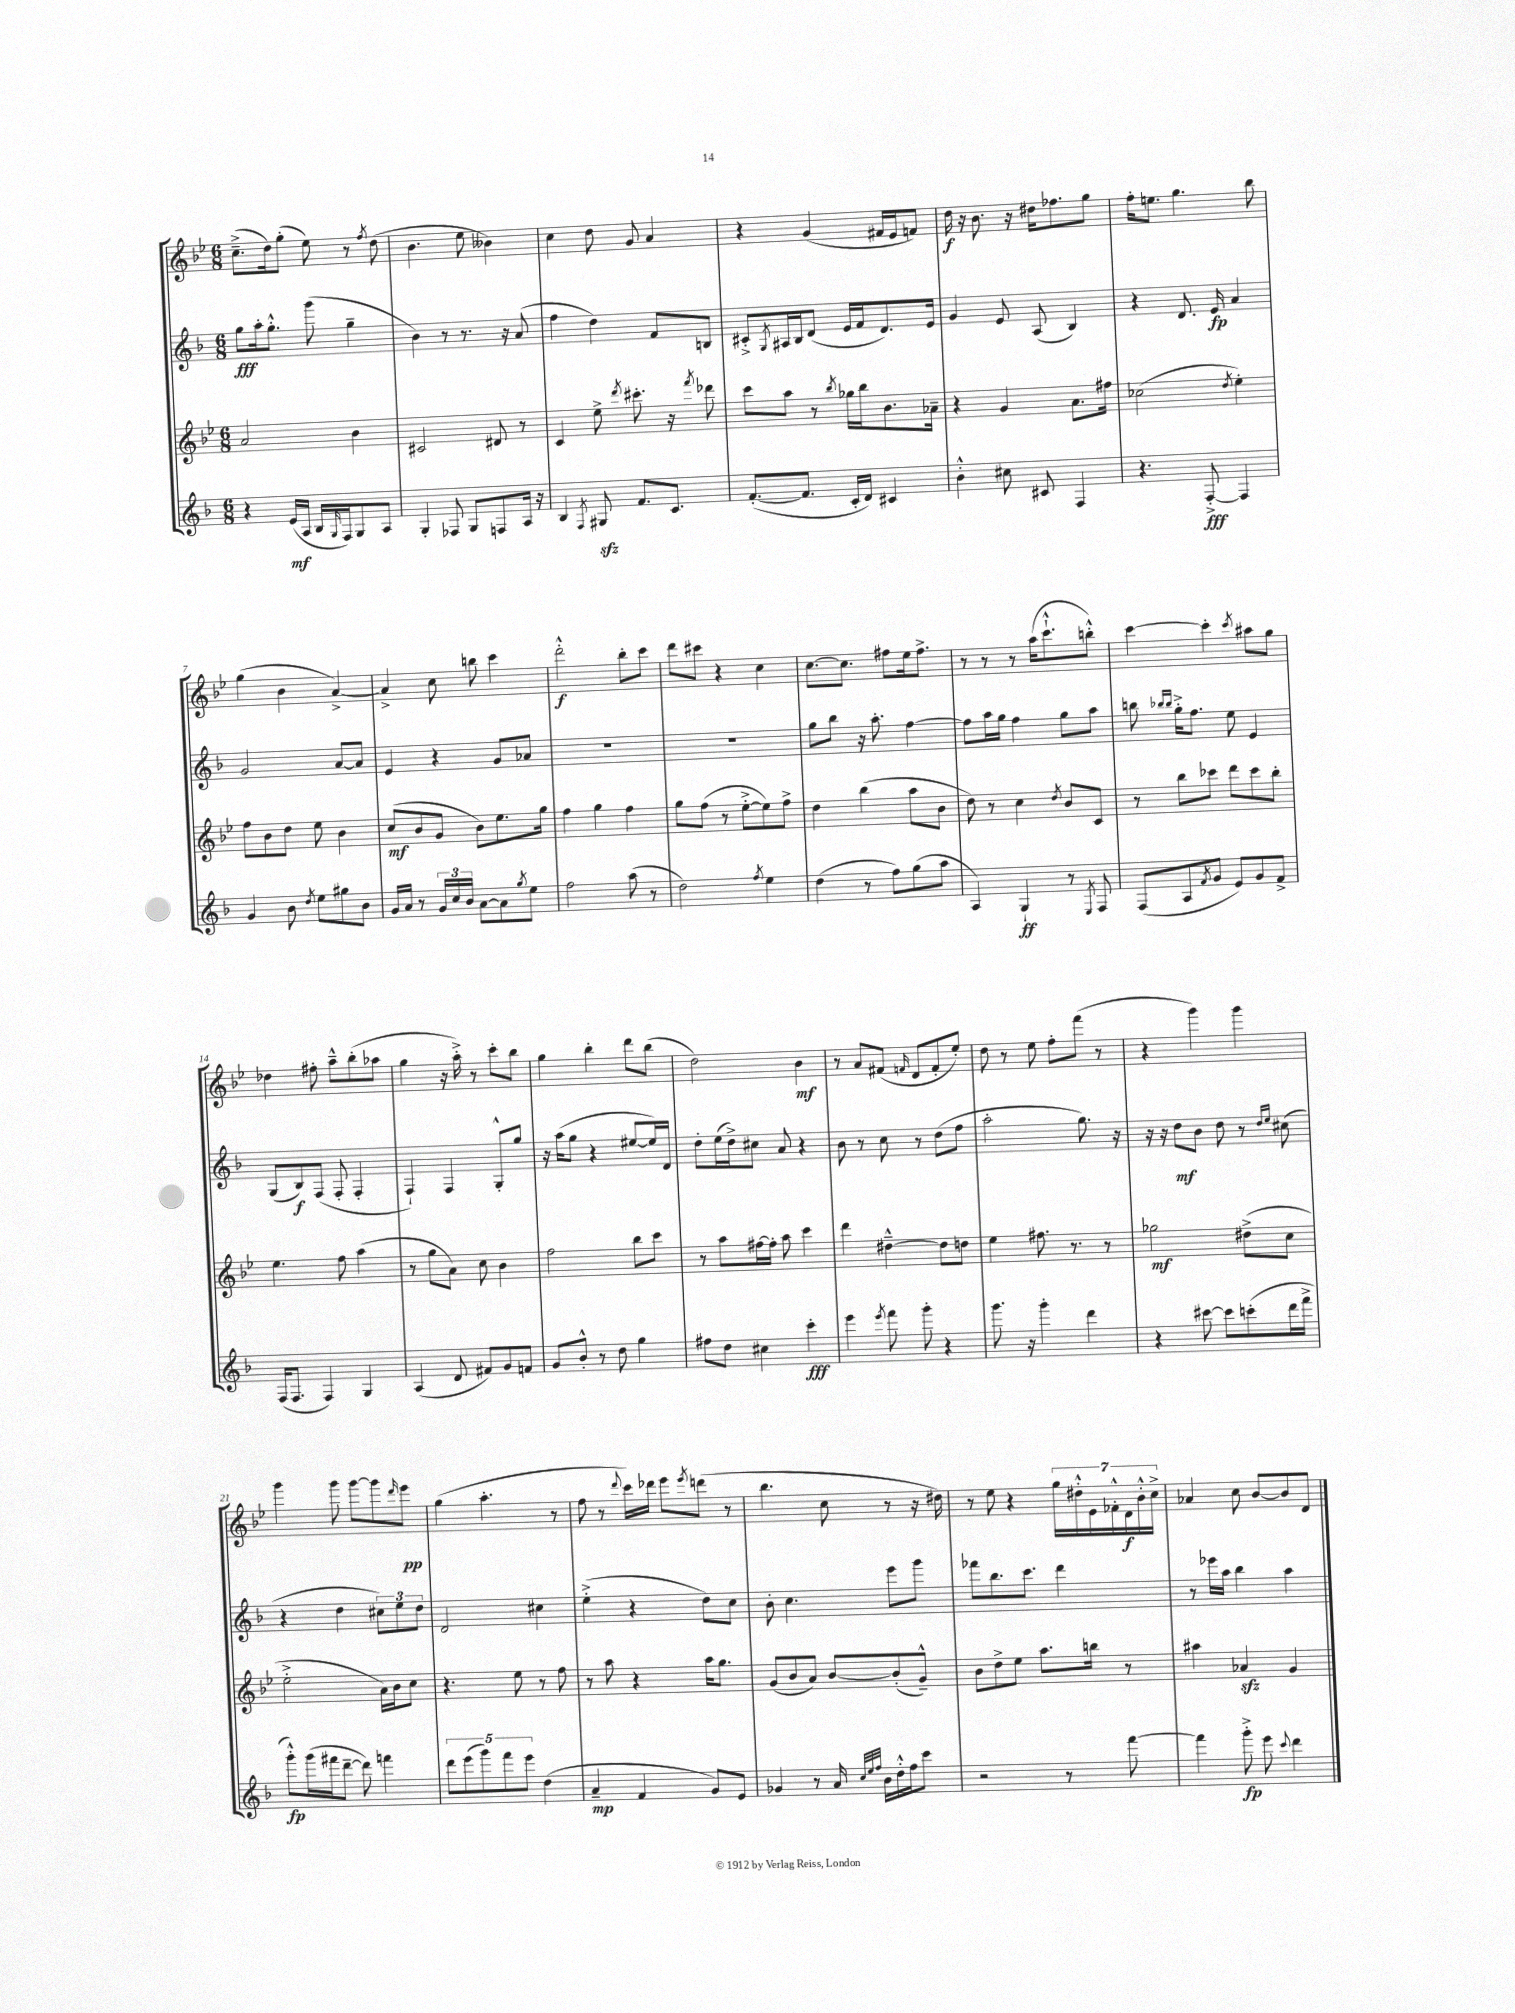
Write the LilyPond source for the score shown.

<<
\new StaffGroup <<
\new Staff = "s0" {
    \clef treble \key bes \major \numericTimeSignature \time 6/8
    c''8.--->( d''16) g''8-.( ees''8) r8 \acciaccatura { f''8 } d''8( |
    bes'4. ees''8 beses'4) |
    c''4 d''8 g'8 a'4 |
    r4 g'4( fis'16 ees'16 f'8) |
    d''16\f r16 bes'8. r16 dis''16 fes''8. g''8 |
    f''16-. e''8. g''4. bes''8 |
    g''4( bes'4 a'4~->) |
    a'4-> c''8 b''8 c'''4 |
    d'''2-.-^\f bes''8-. c'''8 |
    d'''8 cis'''8 r4 c''4 |
    c''8.~ c''8. fis''8 ees''16 fis''8.-> |
    r8 r8 r8 a''16( c'''8.-!-^ b''8-.-^) |
    c'''4~ c'''4-. \acciaccatura { c'''8 } ais''8 g''8 |
    des''4 fis''8-. a''8---^ bes''8-.( aes''8 |
    g''4 r16 a''16-.->) r8 c'''8-. bes''8 |
    g''4 bes''4-. d'''8 bes''8( |
    d''2) bes'4\mf |
    r8 a'8 fis'8( \grace { f'16 } d'8 f'8-. ees''8-.) |
    d''8 r8 ees''8 f''8-. f'''8( r8 |
    r4 g'''4) g'''4 |
    g'''4 g'''8 g'''8~ g'''8 \grace { d'''16 } ees'''8\pp |
    g''4( a''4.-. r8 |
    f''8 r8 \appoggiatura { d'''8 } c'''16) des'''16 ees'''8 \acciaccatura { ees'''8 } d'''8( r8 |
    bes''4. c''8 r8 r16 dis''16) |
    r8 ees''8 r4 \tuplet 7/4 { g''16 dis''16-.-^ ees'16 fes'16-.-^ d'16\f bes'16-.-^ c''16-> } |
    aes'4 c''8 bes'8~ bes'8 d'8 \bar "|." |
}
\new Staff = "s1" {
    \clef treble \key f \major \numericTimeSignature \time 6/8
    g''8\fff a''16-. g''8.-.-^ g'''8( g''4-- |
    bes'4) r8 r8. r16 a'8( |
    f''4 d''4) f'8 b8 |
    cis'8-.-> \acciaccatura { g8 } ais16 bes16 d'8( e'16 f'16 d'8.) e'16 |
    g'4 e'8 a8( bes4) |
    r4 d'8. e'16\fp a'4 |
    g'2 a'8~ a'8 |
    e'4 r4 g'8 aes'8 |
    R2. |
    R2. |
    g''8 bes''8 r16 a''8.-. f''4~ |
    f''8 a''16 g''16 f''4 g''8 a''8 |
    b''8 \grace { bes''16 bes''16 } g''16-.-> f''8. e''8 e'4 |
    g8( bes8\f) f8( f8-. f4-. |
    f4-!) f4 g8-.-^ g''8 |
    r16 a''16( g''8 r4 eis''8~ eis''16) d'16 |
    d''8-. e''16( d''16->) cis''8 a'8 r4 |
    bes'8 r8 c''8 r8 d''8( f''8 |
    a''2-. g''8.) r16 |
    r16 r16 d''8\mf bes'8 d''8 r8 \grace { d''16 e''16 } cis''8( |
    r4 d''4 \tuplet 3/2 { cis''8) e''8 d''8 } |
    d'2 cis''4 |
    e''4-.->( r4 d''8) c''8 |
    bes'8-. c''4. e'''8 g'''8 |
    fes'''8 bes''8. c'''8. d'''4 |
    r8 ees'''16 a''16 bes''4 a''4 \bar "|." |
}
\new Staff = "s2" {
    \clef treble \key bes \major \numericTimeSignature \time 6/8
    a'2 bes'4 |
    cis'2 dis'8 r8 |
    c'4 ees''8-> \acciaccatura { d'''8 } cis'''8.-. r16 \acciaccatura { f'''8 } des'''8 |
    c'''8 a''8 r8 \acciaccatura { bes''8 } ges''16 bes''16 bes'8. aes'16-- |
    r4 g'4 a'8. fis''16 |
    ces''2( \acciaccatura { d''8 } ees''4-.) |
    f''8 bes'8 d''8 ees''8 bes'4 |
    c''8\mf( bes'8 g'8 bes'8) ees''8. g''16 |
    f''4 g''4 f''4 |
    g''8 f''8( r8 ees''8~-.-> ees''8) f''8-> |
    d''4 bes''4( a''8 bes'8 |
    d''8) r8 c''4 \acciaccatura { d''8 } bes'8 c'8 |
    r8 bes''8 ces'''8 d'''8 ces'''8 bes''8-. |
    ees''4. f''8 a''4( |
    r8 g''8 a'8) c''8 bes'4 |
    f''2 bes''8 c'''8 |
    r8 a''8 fis''16~ fis''16-. a''8 c'''4 |
    d'''4 dis''4~---^ dis''8 d''8 |
    ees''4 fis''8. r8. r8 |
    ges''2\mf dis''8->( c''8 |
    ees''2-.-> a'16) bes'16 c''8 |
    r4. ees''8 r8 f''8 |
    r8 a''8 r4 a''16 g''8. |
    g'8( bes'8 a'8) bes'8~ bes'8-.( g'8---^) |
    bes'8 d''8-> ees''8 a''8. b''16 r8 |
    ais''4 aes'4\sfz g'4 \bar "|." |
}
\new Staff = "s3" {
    \clef treble \key f \major \numericTimeSignature \time 6/8
    r4 e'16\mf( a16 bes16 \grace { g16 } f16) g8 a8 |
    g4-. fes8 g8 f8 a16 r16 |
    bes4 \acciaccatura { f8 } gis8\sfz f'8. c'8. |
    f'8.~-.( f'8. c'16-. d'16) cis'4 |
    bes'4-.-^ cis''8 cis'8 f4 |
    r4. f8~-.->\fff f4 |
    g'4 bes'8 \acciaccatura { d''8 } e''8 gis''8 bes'8 |
    g'16 a'16 r8 \tuplet 3/2 { g'16 c''16 bes'16 } a'8~ a'8 \acciaccatura { g''8 } e''8 |
    f''2 a''8( r8 |
    d''2) \acciaccatura { f''8 } e''4 |
    d''4( r8 f''8) g''8( a''8 |
    a4) g4-!\ff r8 \acciaccatura { e8 } f8 |
    f8( a8 \acciaccatura { f'8 } g'8 e'8) g'8 f'8-> |
    f16( f8. f4) g4 |
    a4( d'8 fis'8) g'8 f'8 |
    g'8 bes'8-.-^ r8 d''8 g''4 |
    fis''8 d''8 cis''4 c'''4-.\fff |
    e'''4 \acciaccatura { e'''8 } f'''8 g'''8-. r4 |
    g'''8. r16 g'''4-. d'''4 |
    r4 cis'''8~ cis'''8 c'''8-.( d'''16 f'''16-> |
    g'''8-.-^\fp) g'''16( fis'''16 d'''8~-- d'''8) f'''4 |
    \tuplet 5/4 { d'''8 e'''8( g'''8) f'''8 e'''8 } d''4( |
    a'4--\mp f'4 g'8) e'8 |
    ges'4 r8 a'16 \grace { c''32 e''32 f''32 } bes'16 d''16-.-^ f''16 c'''8 |
    r2 r8 f'''8~ |
    f'''4 g'''8-.->\fp e'''8 \appoggiatura { c'''8 } d'''4 \bar "|." |
}
>>
>>
